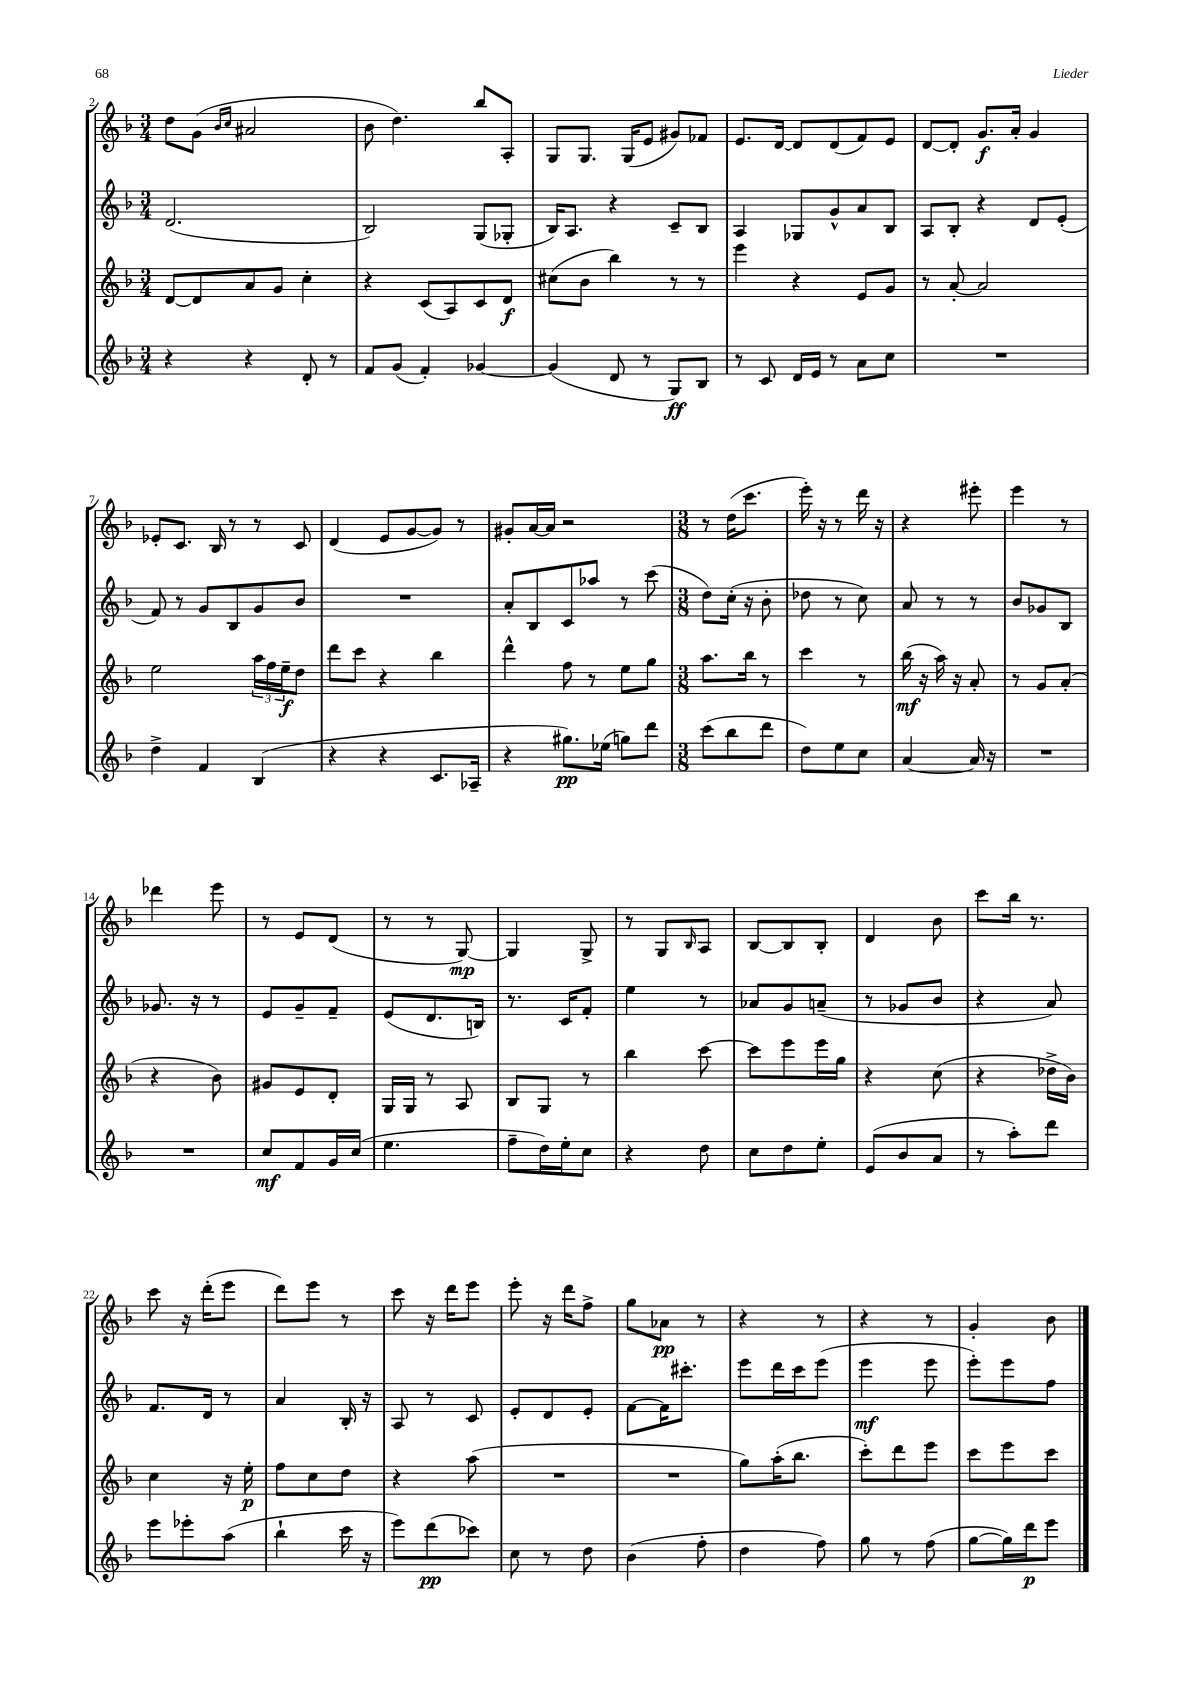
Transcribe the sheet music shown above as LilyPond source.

<<
\new StaffGroup <<
\new Staff = "s0" {
    \clef treble \key f \major \numericTimeSignature \time 3/4
    d''8 g'8( \grace { bes'16 c''16 } ais'2 |
    bes'8 d''4.) bes''8 a8-. |
    g8 g8. g16( e'8 gis'8) fes'8 |
    e'8. d'16~ d'8 d'8( f'8) e'8 |
    d'8~ d'8-. g'8.\f a'16-. g'4 |
    ees'8-. c'8. bes16 r8 r8 c'8 |
    d'4( e'8 g'8~ g'8) r8 |
    gis'8-. a'16~ a'16 r2 |
    \numericTimeSignature \time 3/8 r8 d''16( c'''8. |
    e'''16-.) r16 r8 d'''16 r16 |
    r4 eis'''8-. |
    e'''4 r8 |
    des'''4 e'''8 |
    r8 e'8 d'8( |
    r8 r8 g8~\mp) |
    g4 g8-> |
    r8 g8 \grace { bes16 } a8 |
    bes8~ bes8 bes8-. |
    d'4 bes'8 |
    c'''8 bes''16 r8. |
    c'''8 r16 d'''16-.( e'''8 |
    d'''8) e'''8 r8 |
    c'''8 r16 d'''16 e'''8 |
    e'''8-. r16 d'''16 f''8-> |
    g''8 aes'8\pp r8 |
    r4 r8 |
    r4 r8 |
    g'4-. bes'8 \bar "|." |
}
\new Staff = "s1" {
    \clef treble \key f \major \numericTimeSignature \time 3/4
    d'2.( |
    bes2) g8( ges8-. |
    bes16) a8. r4 c'8-- bes8 |
    a4 ges8 g'8-^ a'8 bes8 |
    a8 bes8-. r4 d'8 e'8-.( |
    f'8) r8 g'8 bes8 g'8 bes'8 |
    R2. |
    a'8-. bes8 c'8 aes''8 r8 c'''8( |
    \numericTimeSignature \time 3/8 d''8) c''16-.( r16 bes'8-. |
    des''8 r8 c''8) |
    a'8 r8 r8 |
    bes'8 ges'8 bes8 |
    ges'8. r16 r8 |
    e'8 g'8-- f'8-- |
    e'8( d'8. b16) |
    r8. c'16 f'8-. |
    e''4 r8 |
    aes'8 g'8 a'8--( |
    r8 ges'8 bes'8 |
    r4 a'8) |
    f'8. d'16 r8 |
    a'4 bes16-. r16 |
    a8 r8 c'8 |
    e'8-. d'8 e'8-. |
    f'8~ f'16 cis'''8.-. |
    e'''8 d'''16 c'''16 e'''8( |
    e'''4\mf e'''8 |
    e'''8-.) e'''8 f''8 \bar "|." |
}
\new Staff = "s2" {
    \clef treble \key f \major \numericTimeSignature \time 3/4
    d'8~ d'8 a'8 g'8 c''4-. |
    r4 c'8( a8) c'8 d'8\f |
    cis''8( bes'8 bes''4) r8 r8 |
    e'''4 r4 e'8 g'8 |
    r8 a'8~-. a'2 |
    e''2 \tuplet 3/2 { a''16 f''16 e''16--\f } d''8 |
    d'''8 c'''8 r4 bes''4 |
    d'''4-^ f''8 r8 e''8 g''8 |
    \numericTimeSignature \time 3/8 a''8. bes''16 r8 |
    c'''4 r8 |
    bes''16\mf( r16 a''16) r16 a'8-. |
    r8 g'8 a'8-.( |
    r4 bes'8) |
    gis'8 e'8 d'8-. |
    g16 g16 r8 a8 |
    bes8 g8 r8 |
    bes''4 c'''8~ |
    c'''8 e'''8 e'''16 g''16 |
    r4 c''8( |
    r4 des''16-> bes'16) |
    c''4 r16 e''16-.\p |
    f''8 c''8 d''8 |
    r4 a''8( |
    R4. |
    R4. |
    g''8) a''16-.( bes''8. |
    c'''8-.) d'''8 e'''8 |
    c'''8 e'''8 c'''8 \bar "|." |
}
\new Staff = "s3" {
    \clef treble \key f \major \numericTimeSignature \time 3/4
    r4 r4 d'8-. r8 |
    f'8 g'8( f'4-.) ges'4~ |
    ges'4( d'8 r8 g8\ff) bes8 |
    r8 c'8 d'16 e'16 r8 a'8 c''8 |
    R2. |
    d''4-> f'4 bes4( |
    r4 r4 c'8. aes16-- |
    r4 gis''8.\pp) ees''16( g''8) d'''8 |
    \numericTimeSignature \time 3/8 c'''8( bes''8 d'''8 |
    d''8) e''8 c''8 |
    a'4~ a'16 r16 |
    R4. |
    R4. |
    c''8\mf f'8 g'16 c''16( |
    e''4. |
    f''8-- d''16) e''16-. c''8 |
    r4 d''8 |
    c''8 d''8 e''8-. |
    e'8( bes'8 a'8 |
    r8 a''8-.) d'''8 |
    e'''8 ees'''8-. a''8( |
    bes''4-! c'''16 r16 |
    e'''8) d'''8\pp( ces'''8) |
    c''8 r8 d''8 |
    bes'4( f''8-. |
    d''4 f''8) |
    g''8 r8 f''8( |
    g''8~ g''16) d'''16\p e'''8 \bar "|." |
}
>>
>>
\layout { \context { \Score currentBarNumber = #2 } }
